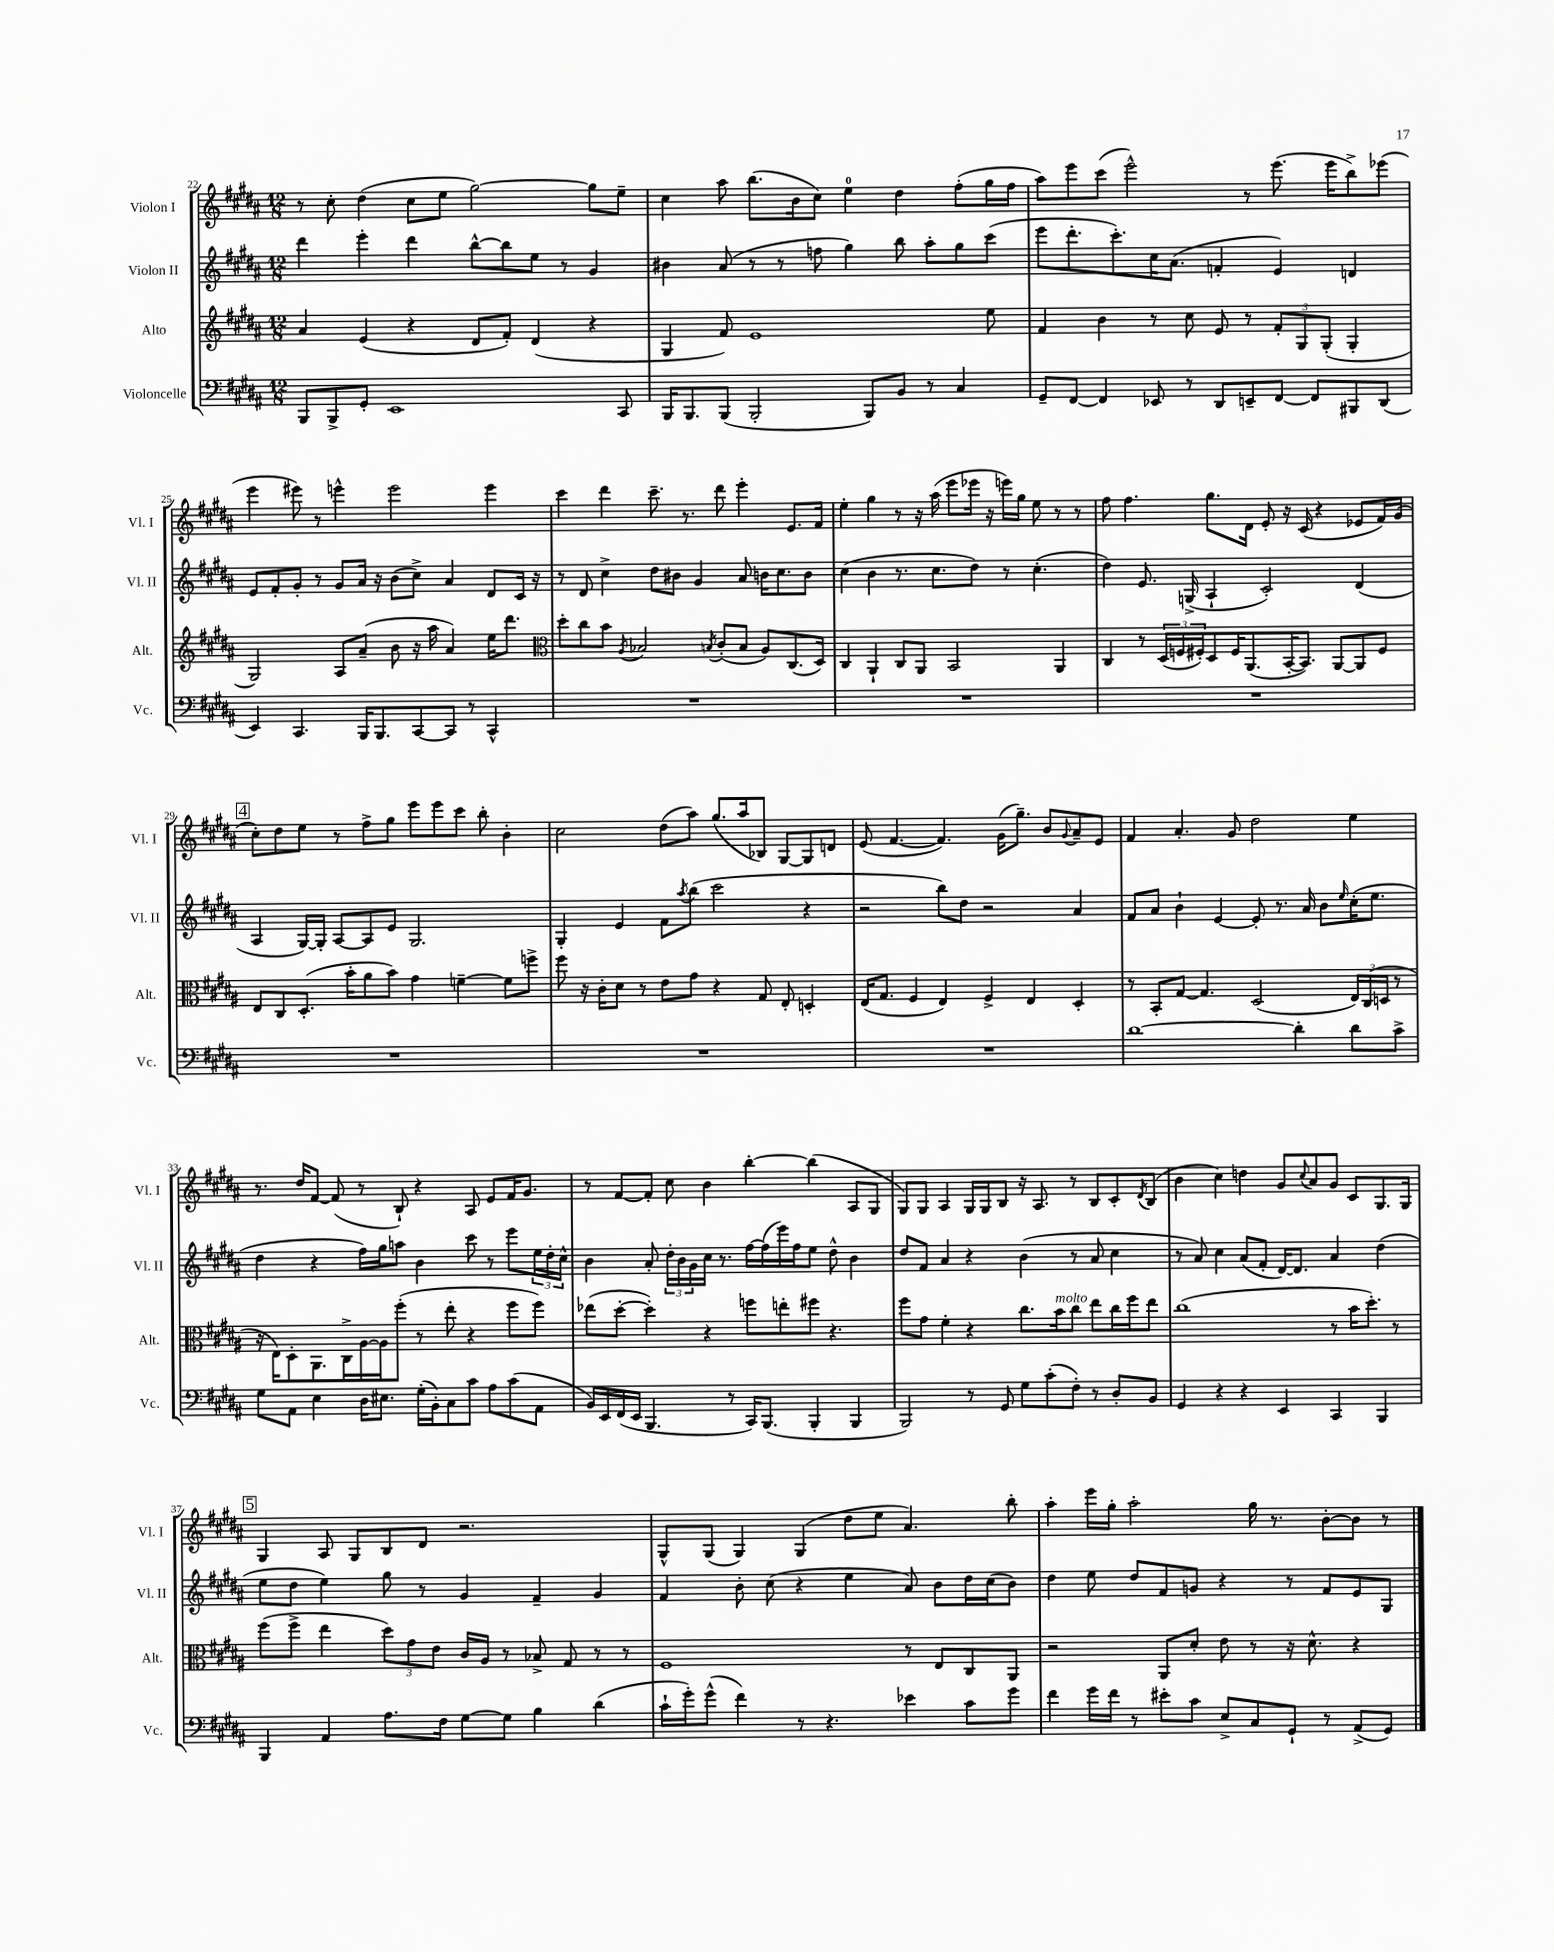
<<
\new StaffGroup <<
\new Staff = "s0" \with { instrumentName = "Violon I" shortInstrumentName = "Vl. I" } {
    \clef treble \key b \major \numericTimeSignature \time 12/8
    r8 cis''8-. dis''4( cis''8 e''8 gis''2~) gis''8 e''8-- |
    cis''4 ais''8 b''8.( b'16 cis''8) e''4-0 dis''4 fis''8-.( gis''16 fis''16 |
    ais''8) e'''8 cis'''8( e'''2-^) r8 e'''8.( e'''16 b''8->) ees'''8( |
    e'''4 eis'''8) r8 e'''4-^ e'''2 e'''4 |
    cis'''4 dis'''4 cis'''8.-- r8. dis'''8 e'''4-. e'8. fis'16 |
    e''4-. gis''4 r8 r16 ais''16( e'''8 ees'''16 r16 e'''16) gis''16 e''8 r8 r8 |
    fis''8 fis''4. gis''8. dis'16 e'8-. r16 cis'16( r4 ees'8 fis'16) gis'16( |
    \mark \markup { \box "4" } cis''8-.) dis''8 e''8 r8 fis''8-> gis''8 e'''8 e'''8 cis'''8 b''8-. b'4-. |
    cis''2 dis''8( ais''8) gis''8.( ais''16 bes8) gis8~ gis8 d'8 |
    e'8( fis'4.~ fis'4.) gis'16( gis''8.--) b'8 \appoggiatura { gis'8 } ais'8-- e'8 |
    fis'4 ais'4.-. gis'8 dis''2 e''4 |
    r8. dis''16 fis'8~ fis'8( r8 b8-!) r4 ais8 e'8 fis'16 gis'8. |
    r8 fis'8~ fis'8-. cis''8 b'4 b''4~-. b''4( ais8 gis8 |
    gis8) gis8 ais4 gis16 gis16 b8 r16 ais8. r8 b8 cis'8-. \acciaccatura { dis'8 } b8( |
    b'4 cis''4) d''4 gis'8 \appoggiatura { cis''8 } ais'8 gis'8 cis'8 gis8. gis16 |
    \mark \markup { \box "5" } gis4 ais8 gis8 b8 dis'8 r2. |
    gis8-^ gis8( gis4) gis4( dis''8 e''8 ais'4.) b''8-. |
    ais''4-. e'''16 gis''16-. ais''2-. gis''16 r8. b'8~-. b'8 r8 \bar "|." |
}
\new Staff = "s1" \with { instrumentName = "Violon II" shortInstrumentName = "Vl. II" } {
    \clef treble \key b \major \numericTimeSignature \time 12/8
    dis'''4 e'''4-. dis'''4 b''8~-^ b''8 e''8 r8 gis'4 |
    bis'4 ais'8( r8 r8 f''8 gis''4) b''8 ais''8-. gis''8 cis'''8( |
    e'''8 dis'''8.-. cis'''8.-.) cis''16 ais'8.( f'4-. e'4) d'4 |
    e'8 fis'8-. gis'8-. r8 gis'8 ais'16 r16 b'8( cis''8->) ais'4 dis'8 cis'16 r16 |
    r8 dis'8 cis''4-> dis''8 bis'8 gis'4 ais'8 b'16 cis''8. b'8 |
    cis''4( b'4 r8. cis''8. dis''8) r8 cis''4.-.( |
    dis''4) e'8. g16->( ais4-! cis'2-.) dis'4( |
    \mark \markup { \box "4" } ais4 gis16~) gis16-. ais8~ ais8 e'8 gis2. |
    gis4-. e'4 fis'8 \acciaccatura { ais''8 } b''8( cis'''2 r4 |
    r2 b''8) dis''8 r2 ais'4 |
    fis'8 ais'8 b'4-! e'4~ e'8-. r8. ais'16 b'8 \grace { e''16 } cis''16-.( e''8. |
    dis''4 r4 fis''16) gis''16 a''8 b'4 cis'''8 r8 e'''8 \tuplet 3/2 { e''16 dis''16-. cis''16-^ } |
    b'4 ais'8-. \tuplet 3/2 { dis''16-. b'16 gis'16 } cis''16 r8. fis''16~ fis''16( e'''16) fis''16 e''8 dis''8-^ b'4 |
    dis''8 fis'8 ais'4 r4 b'4( r8 ais'8 cis''4 |
    r8 ais'8) cis''4 ais'8( fis'8-. dis'16~) dis'8. ais'4 dis''4( |
    \mark \markup { \box "5" } e''8 dis''8 e''4) gis''8 r8 gis'4 fis'4-- gis'4 |
    fis'4 b'8-. cis''8( r4 e''4 ais'8) b'8 dis''16 cis''16( b'8) |
    dis''4 e''8 dis''8 fis'8 g'8 r4 r8 fis'8 e'8 gis8 \bar "|." |
}
\new Staff = "s2" \with { instrumentName = "Alto" shortInstrumentName = "Alt." } {
    \clef treble \key b \major \numericTimeSignature \time 12/8
    ais'4 e'4( r4 dis'8 fis'8-.) dis'4( r4 |
    gis4 fis'8) e'1 e''8 |
    fis'4 b'4 r8 cis''8 e'8 r8 \tuplet 3/2 { fis'8-. gis8 gis8-.( } gis4-. |
    gis2) ais8 ais'8--( b'8 r16 ais''16 ais'4) e''16 dis'''8. |
    \clef alto dis''8-. cis''8 b'8 \acciaccatura { ais8 } bes2 \acciaccatura { b8 } cis'8-.( b8 ais8) cis8.( dis16) |
    cis4 ais,4-! cis8 ais,8 b,2 ais,4 |
    cis4 r8 \tuplet 3/2 { dis16( f16 fis16-.) } dis8 fis16 ais,8.( b,16~-. b,8.) ais,8~ ais,8 fis8 |
    \mark \markup { \box "4" } e8 cis8 dis8.-.( b'16-. ais'8 b'8) gis'4 f'4~-- f'8 f''8-> |
    fis''8 r16 cis'16-. dis'8 r8 e'8 gis'8 r4 gis8 e8-. d4-. |
    e16( gis8. fis4 e4) fis4-> e4 dis4-. |
    r8 b,8-. gis8~ gis4. dis2( \tuplet 3/2 { e16) cis16( d16 } r8 |
    r16 e16) dis8-. ais,8. cis16-> ais16~ ais16 fis''8-.( r8 e''8-. r4 fis''8 fis''8) |
    ees''8( dis''8~-. dis''4-.) r4 f''8 e''8-. fis''8 r4. |
    fis''8 gis'8 fis'4-. r4 cis''8. b'16^\markup { \italic "molto" } cis''8 e''8 cis''16 fis''16 e''8 |
    cis''1( r8 b'16 dis''8.-.) r8 |
    \mark \markup { \box "5" } fis''8( fis''8-> e''4 \tuplet 3/2 { dis''8) gis'8 e'8 } cis'16 ais16 r8 bes8-> gis8 r8 r8 |
    fis1 r8 e8 cis8 ais,8 |
    r2 ais,8 dis'8-. e'8 r8 r16 dis'8.-^ r4 \bar "|." |
}
\new Staff = "s3" \with { instrumentName = "Violoncelle" shortInstrumentName = "Vc." } {
    \clef bass \key b \major \numericTimeSignature \time 12/8
    b,,8 b,,8-> gis,8-. e,1 cis,8 |
    b,,16 b,,8. b,,8( b,,2-. b,,8) b,8 r8 cis4 |
    gis,8-- fis,8~ fis,4 ees,8 r8 dis,8 e,8-- fis,8~ fis,8 bis,,8 dis,8( |
    e,4) cis,4. b,,16 b,,8. cis,8~ cis,8 r8 cis,4-^ |
    R1. |
    R1. |
    R1. |
    \mark \markup { \box "4" } R1. |
    R1. |
    R1. |
    dis'1~ dis'4-. dis'8 cis'8-> |
    gis8 ais,8 e4 dis16 eis8. gis16-.( b,16-.) cis8 cis'8 ais8 cis'8( ais,8 |
    b,16) e,16 fis,16( e,16 b,,4. r8 cis,16) b,,8.( b,,4-. b,,4 |
    b,,2) r8 gis,8 gis8 cis'8-.( fis8-.) r8 dis8-. b,8 |
    gis,4 r4 r4 e,4 cis,4 b,,4 |
    \mark \markup { \box "5" } b,,4 ais,4 ais8. fis16 gis8~ gis8 b4 dis'4( |
    cis'16-! gis'16-.) gis'8-^( fis'4) r8 r4. ees'4 cis'8 gis'8 |
    fis'4 gis'16 fis'16 r8 eis'8-. cis'8 e8-> cis8 gis,8-! r8 ais,8->( gis,8) \bar "|." |
}
>>
>>
\layout { \context { \Score currentBarNumber = #22 } }
